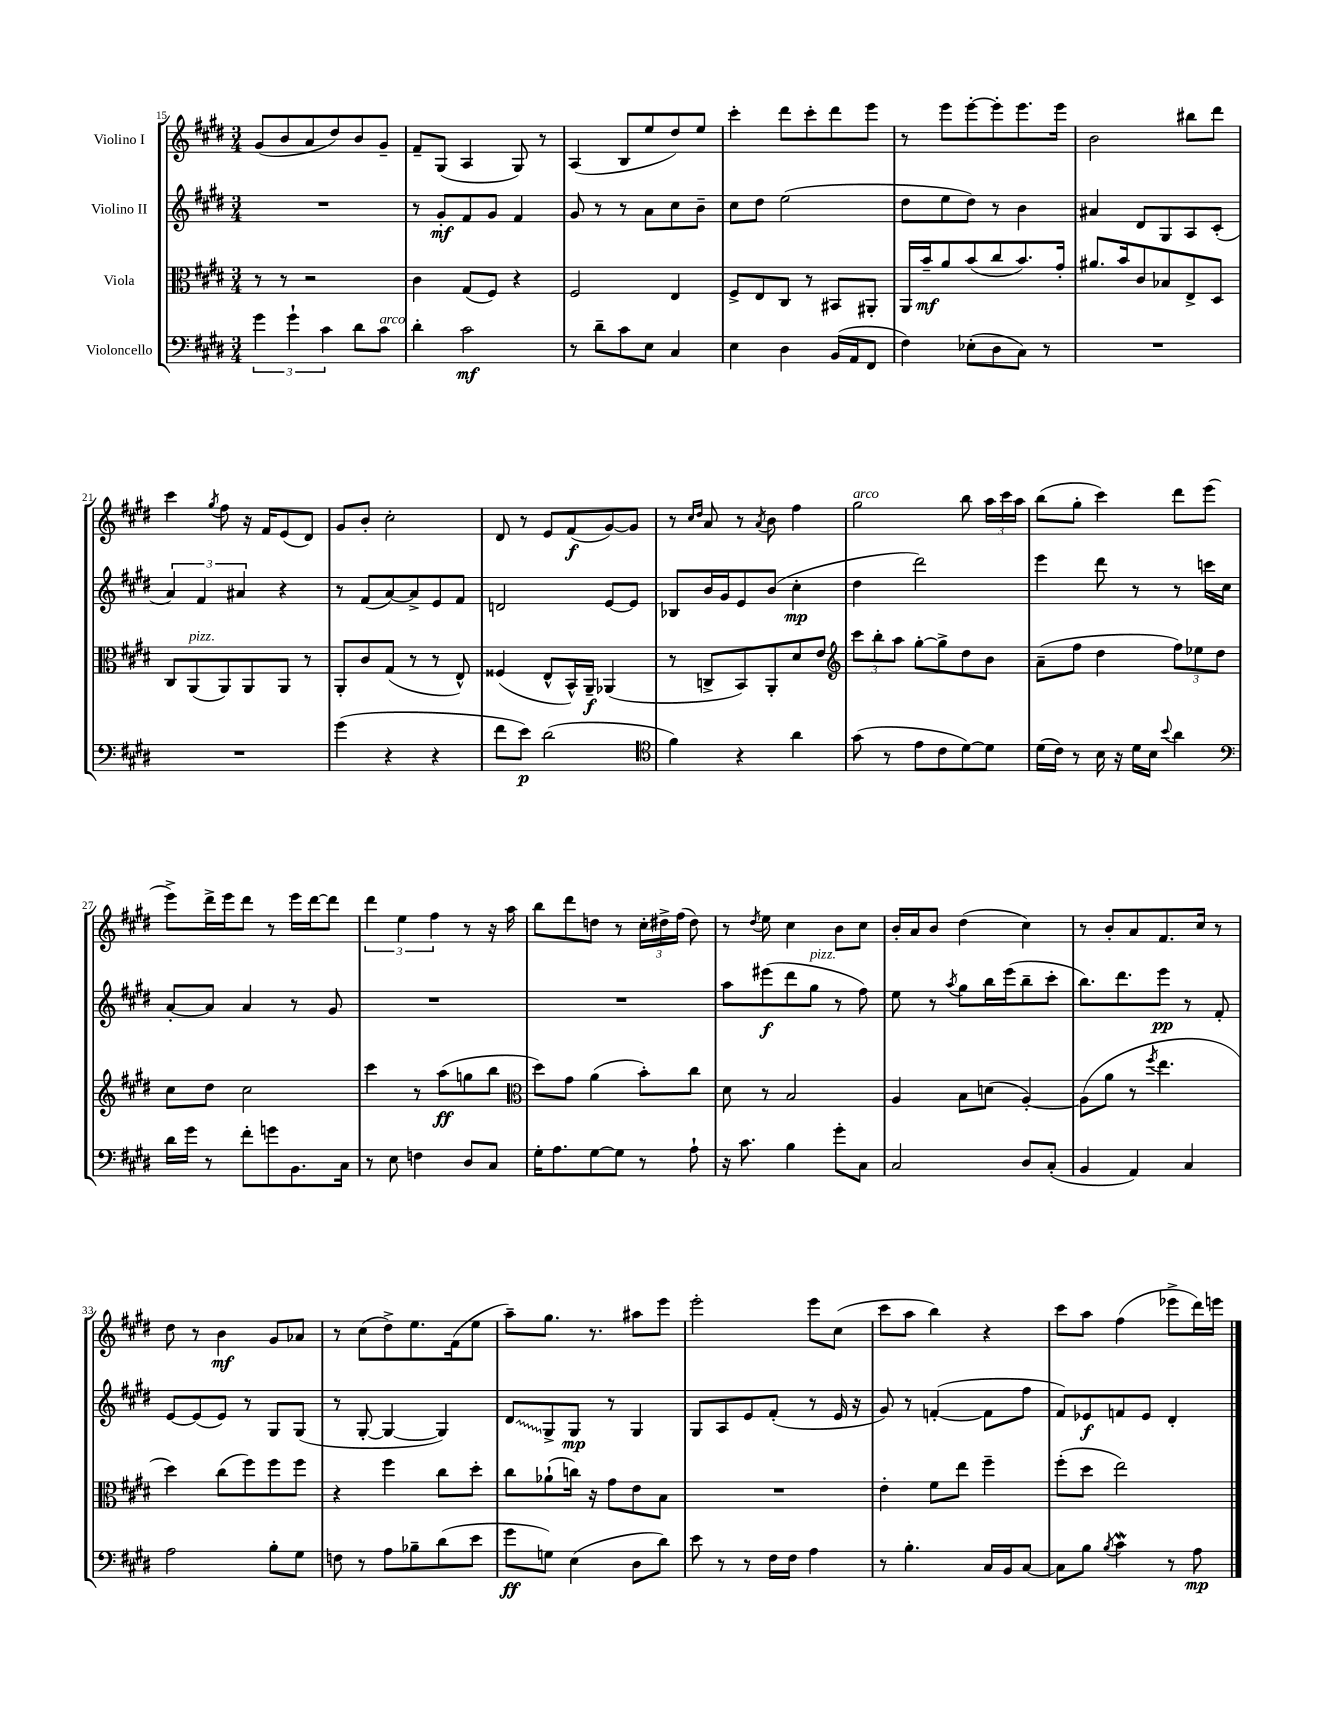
<<
\new StaffGroup <<
\new Staff = "s0" \with { instrumentName = "Violino I" } {
    \clef treble \key e \major \numericTimeSignature \time 3/4
    \autoBeamOff gis'8[( b'8 a'8 dis''8) b'8 gis'8]-- |
    fis'8[-- gis8]( a4 gis8) r8 |
    a4( b8[ e''8 dis''8) e''8] |
    cis'''4-. dis'''8[ cis'''8-. dis'''8 e'''8] |
    r8 e'''8[ e'''8~-. e'''8-. e'''8. e'''16] |
    b'2 bis''8[ dis'''8] |
    cis'''4 \acciaccatura { gis''8 } fis''8 r16 fis'16[ e'8( dis'8]) |
    gis'8[ b'8]-. cis''2-. |
    dis'8 r8 e'8[ fis'8\f( gis'8~) gis'8] |
    r8 \grace { cis''16[ dis''16] } a'8 r8 \acciaccatura { a'8 } b'8 fis''4 |
    gis''2^\markup { \italic "arco" } b''8 \tuplet 3/2 { a''16[ cis'''16 a''16] } |
    b''8[( gis''8]-. cis'''4) dis'''8[ e'''8]( |
    e'''8[->) dis'''16-> e'''16 dis'''8] r8 e'''16[ dis'''16~ dis'''8] |
    \tuplet 3/2 { dis'''4 e''4 fis''4 } r8 r16 a''16 |
    b''8[ dis'''8 d''8] r8 \tuplet 3/2 { cis''16[-. dis''16-> fis''16]( } dis''8) |
    r8 \acciaccatura { dis''8 } e''8 cis''4 b'8[ cis''8] |
    b'16[-. a'16 b'8] dis''4( cis''4) |
    r8 b'8[-. a'8 fis'8. cis''16] r8 |
    dis''8 r8 b'4\mf gis'8[ aes'8] |
    r8 cis''8[( dis''8->) e''8. fis'16( e''8] |
    a''8[--) gis''8.] r8. ais''8[ e'''8] |
    e'''2-. e'''8[ cis''8]( |
    cis'''8[ a''8] b''4) r4 |
    cis'''8[ a''8] fis''4( ees'''8[-> dis'''16) e'''16] \bar "|." |
}
\new Staff = "s1" \with { instrumentName = "Violino II" } {
    \clef treble \key e \major \numericTimeSignature \time 3/4
    \autoBeamOff R2. |
    r8 gis'8[-.\mf fis'8 gis'8] fis'4 |
    gis'8 r8 r8 a'8[ cis''8 b'8]-- |
    cis''8[ dis''8] e''2( |
    dis''8[ e''8 dis''8]) r8 b'4 |
    ais'4 dis'8[ gis8 a8 cis'8]-.( |
    \tuplet 3/2 { a'4) fis'4 ais'4 } r4 |
    r8 fis'8[( a'8~) a'8-> e'8 fis'8] |
    d'2 e'8[~ e'8] |
    bes8[ b'16 gis'16 e'8 b'8]( cis''4-.\mp |
    dis''4 dis'''2) |
    e'''4 dis'''8 r8 r8 c'''16[ cis''16] |
    a'8[~-. a'8] a'4 r8 gis'8 |
    R2. |
    R2. |
    a''8[ eis'''8\f( dis'''8 gis''8]^\markup { \italic "pizz." } r8 fis''8) |
    e''8 r8 \acciaccatura { a''8 } gis''8[ b''16 e'''16( b''8-- cis'''8]-. |
    b''8.[) dis'''8. e'''8]\pp r8 fis'8-. |
    e'8[~ e'8( e'8]) r8 gis8[ gis8]( |
    r8 gis8~-. gis4~ gis4) |
    \once \override Glissando.style = #'zigzag dis'8[\glissando gis8-> gis8]\mp r8 gis4 |
    gis8[ a8 e'8 fis'8]-.( r8 e'16 r16 |
    gis'8) r8 f'4~-.( f'8[ fis''8] |
    fis'8[) ees'8\f f'8 ees'8] dis'4-. \bar "|." |
}
\new Staff = "s2" \with { instrumentName = "Viola" } {
    \clef alto \key e \major \numericTimeSignature \time 3/4
    \autoBeamOff r8 r8 r2 |
    cis'4 gis8[( fis8]) r4 |
    fis2 e4 |
    fis8[-> e8 cis8] r8 bis,8[ ais,8]-. |
    a,16[ b'16--\mf a'8 b'8( cis''8 b'8.) gis'16]-. |
    ais'8.[ b'16 cis'8 bes8 e8-> dis8] |
    cis8[ a,8^\markup { \italic "pizz." }( a,8) a,8 a,8] r8 |
    a,8[-. cis'8 gis8]( r8 r8 e8-^) |
    fisis4( e8[-^ b,16-^) a,16]--\f aes,4( |
    r8 c8[-> b,8) a,8-. dis'8 e'8] |
    \clef treble \tuplet 3/2 { cis'''8[ b''8-. a''8] } gis''8[~-. gis''8-> dis''8 b'8] |
    a'8[--( fis''8] dis''4 \tuplet 3/2 { fis''8[) ees''8 dis''8] } |
    cis''8[ dis''8] cis''2 |
    cis'''4 r8 a''8[\ff( g''8 b''8] |
    \clef alto dis''8[) gis'8] a'4( b'8[-.) cis''8] |
    dis'8 r8 b2 |
    a4 b8[ d'8]( a4~-.) |
    a8[( a'8] r8 \acciaccatura { fis''8 } e''4. |
    dis''4) cis''8[( fis''8) fis''8 fis''8] |
    r4 fis''4 cis''8[ dis''8]-. |
    cis''8[ aes'8-!( c''16]) r16 gis'8[ e'8 b8] |
    R2. |
    e'4-. fis'8[ e''8] fis''4-- |
    fis''8[-.( dis''8] e''2) \bar "|." |
}
\new Staff = "s3" \with { instrumentName = "Violoncello" } {
    \clef bass \key e \major \numericTimeSignature \time 3/4
    \autoBeamOff \tuplet 3/2 { gis'4 gis'4-! cis'4 } dis'8[ cis'8]^\markup { \italic "arco" } |
    dis'4-. cis'2\mf |
    r8 dis'8[-- cis'8 e8] cis4 |
    e4 dis4 b,16[( a,16 fis,8] |
    fis4) ees8[-.( dis8 cis8]) r8 |
    R2. |
    R2. |
    gis'4( r4 r4 |
    fis'8[ e'8]\p) dis'2( |
    \clef tenor fis'4) r4 a'4 |
    gis'8( r8 e'8[ cis'8 dis'8~) dis'8] |
    dis'16[( cis'16]) r8 b16 r16 dis'16[ b16] \appoggiatura { b'8 } a'4 |
    \clef bass dis'16[ gis'16] r8 fis'8[-. g'8 b,8. cis16] |
    r8 e8 f4 dis8[ cis8] |
    gis16[-. a8. gis8~ gis8] r8 a8-! |
    r16 cis'8. b4 gis'8[-. cis8] |
    cis2 dis8[ cis8]-.( |
    b,4 a,4) cis4 |
    a2 b8[-. gis8] |
    f8 r8 a8[ bes8-- dis'8( e'8] |
    gis'8[\ff g8]) e4( dis8[ dis'8]) |
    e'8 r8 r8 fis16[ fis16] a4 |
    r8 b4.-. cis16[ b,16 cis8]~ |
    cis8[ b8] \acciaccatura { b8 } cis'4\mordent r8 a8\mp \bar "|." |
}
>>
>>
\layout { \context { \Score currentBarNumber = #15 } }
